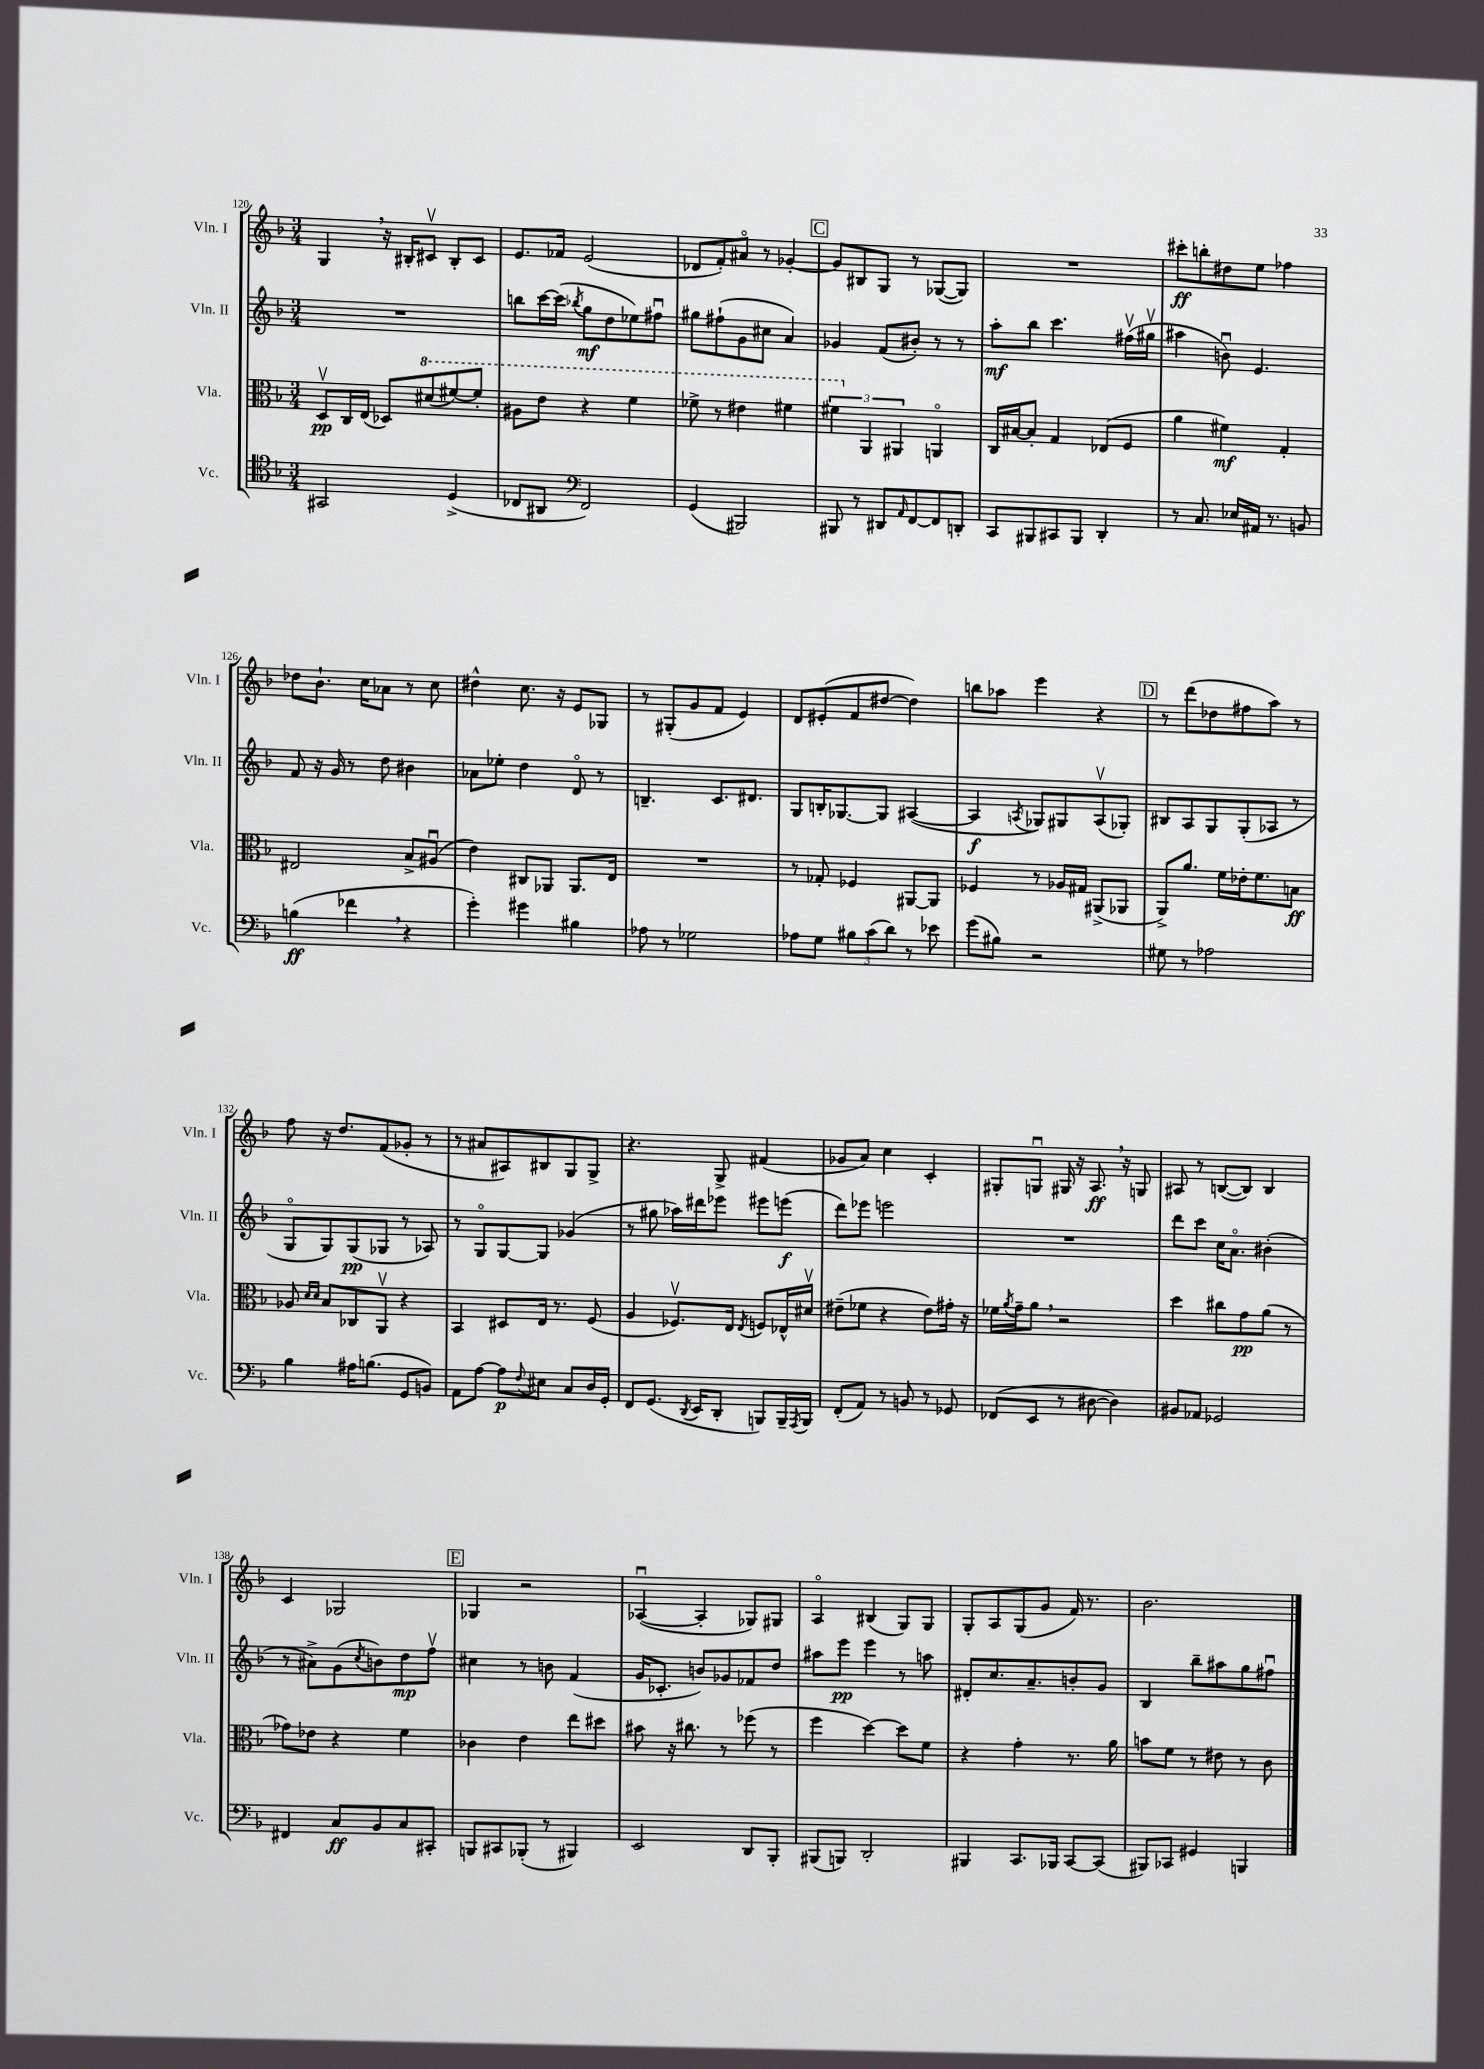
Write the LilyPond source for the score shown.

<<
\new StaffGroup <<
\new Staff = "s0" \with { instrumentName = "Vln. I" shortInstrumentName = "Vln. I" } {
    \clef treble \key f \major \numericTimeSignature \time 3/4
    g4 \breathe r16 bis16-. cis'8\upbow bis8-. cis'8 |
    e'8. fes'16 e'2( |
    des'8 f'8-.) ais'8\flageolet r8 ges'4~-. |
    \mark \markup { \box "C" } ges'8 bis8 g8 r8 ges8~( ges8) |
    R2. |
    cis'''8-.\ff b''8-. dis''8 e''8 fes''4 |
    des''8 bes'8.-! c''16 aes'8 r8 c''8 |
    dis''4-^ c''8. r16 e'8 ges8 |
    r8 gis8-.( g'8 f'8 e'4) |
    d'8 eis'8-.( f'8 dis''8~ dis''4) |
    b''8 aes''8 e'''4 r4 |
    \mark \markup { \box "D" } r8 d'''8( des''8 fis''8 a''8) r8 |
    f''8 r16 d''8. f'8( ges'8-. r8 |
    r8 ais'8 ais8) bis8 g8 g8-> |
    r4. g8-> fis'4( |
    ges'8 a'8) c''4 c'4-. |
    gis8-. g8\downbow gis16 r16 a8.\ff \breathe r16 g8 |
    ais8 r8 b8~( b8) b4 |
    c'4 ges2 |
    \mark \markup { \box "E" } ges4 r2 |
    aes4~\downbow( aes4-. ges8) gis8 |
    a4\flageolet bis4( g8) g8 |
    g8-. a8 g8( g'8 f'16) r8. |
    bes'2. \bar "|." |
}
\new Staff = "s1" \with { instrumentName = "Vln. II" shortInstrumentName = "Vln. II" } {
    \clef treble \key f \major \numericTimeSignature \time 3/4
    R2. |
    b''8 c'''16~ c'''16( \acciaccatura { bes''8 } g''8\mf d''8 ees''8) fis''8\downbow |
    gis''8 fis''8-!( g'8 cis''8 a'4) |
    \mark \markup { \box "C" } ges'4 f'8( bis'8-.) r8 r8 |
    a''8-.\mf bes''8 c'''4. fis''16\upbow( gis''16\upbow |
    ais''4 b'8\downbow) e'4. |
    f'8 r16 g'16 r8 d''8 bis'4 |
    aes'8 ees''8-. d''4 d'8\flageolet r8 |
    b4.-- c'8. dis'8. |
    g8 b16-. ges8.~ ges8 ais4~( |
    ais4\f \acciaccatura { a8 } ges8) gis8 a8\upbow( ges8-.) |
    \mark \markup { \box "D" } bis8 a8 g8 g8-.( aes8 r8 |
    g8\flageolet g8) g8\pp( ges8 r8 aes8) |
    r8 g8\flageolet g8~ g8 ges'4( |
    r8 gis''8 aes''16) dis'''16 ees'''8 eis'''8 e'''8\f( |
    d'''8) ees'''8 e'''2 |
    R2. |
    d'''8 c'''8 c''16 a'8.\flageolet bis'4-.( |
    r8 ais'8->) g'8( \acciaccatura { c''8 } b'8) d''8\mp f''8\upbow |
    \mark \markup { \box "E" } cis''4 r8 b'8 f'4( |
    g'16 ces'8.-. b'8) ges'8 fes'8 d''8 |
    ais''8 e'''8\pp e'''4 r8 a''8 |
    dis'8-. c''8. a'8.-- b'8-. g'8 |
    bes4 bes''8-- ais''8 g''8 fis''8\downbow \bar "|." |
}
\new Staff = "s2" \with { instrumentName = "Vla." shortInstrumentName = "Vla." } {
    \clef alto \key f \major \numericTimeSignature \time 3/4
    d8\upbow\pp c16 e16( des8) \ottava #1 dis''8( fis''8~) fis''8-. |
    ais'8 e''8 r4 f''4 |
    fes''8-> r8 eis''4 fis''4 |
    \mark \markup { \box "C" } \tuplet 3/2 { fis''4 \ottava #0 a,4 ais,4 } a,4\flageolet |
    c16 bis16~ bis8-. g4 ees8( f8 |
    a'4 fis'4\mf) g4-. |
    eis2 bes8-> ais8\downbow( |
    e'4) cis8 aes,8 aes,8. e16 |
    R2. |
    r8 ges8-. fes4 ais,8~ ais,8 |
    fes4 r8 aes16 gis16 ais,8->( aes,8 |
    \mark \markup { \box "D" } a,8->) a'8. f'16 ees'16-. f'8. b8\ff |
    aes8 \grace { d'16 d'16 } bes8 ces8 a,8\upbow r4 |
    bes,4 dis8 e16 r8. f8( |
    a4 fes8.\upbow) e16 \acciaccatura { e8 } f8 ees16-^ dis'16\upbow |
    eis'8--( fes'8 r4 eis'8) gis'16-. r16 |
    fes'16 \acciaccatura { a'8 } g'16-- a'8 \breathe r2 |
    d''4 cis''8 g'8\pp a'8( r8 |
    ges'8) ees'8 r4 f'4 |
    \mark \markup { \box "E" } ces'4 e'4 e''8 dis''8 |
    bis'8 r16 cis''8. r8 fes''8( r8 |
    f''4 d''4~) d''8 f'8 |
    r4 g'4-. r8. a'16 |
    b'8 f'8 r8 eis'8 r8 c'8 \bar "|." |
}
\new Staff = "s3" \with { instrumentName = "Vc." shortInstrumentName = "Vc." } {
    \clef tenor \key f \major \numericTimeSignature \time 3/4
    gis,2 d4->( |
    ces8 ais,8 \clef bass f,2) |
    g,4( bis,,2) |
    \mark \markup { \box "C" } bis,,8 r8 dis,8 \grace { a,16 } f,8~ f,8 d,8-. |
    c,8 bis,,8 cis,8 bis,,8 d,4-. |
    r8 c8. ees16 ais,16 r8. b,8 |
    b4\ff( fes'4 \breathe r4 |
    g'4-.) gis'4 bis4 |
    aes8 r8 ges2 |
    aes8 g8 \tuplet 3/2 { bis8 c'8( d'8) } r8 ees'8 |
    g'8( bis8) r2 |
    \mark \markup { \box "D" } gis8 r8 aes2 |
    bes4 ais16 b8.( g,8 b,8) |
    a,8 a8~ a8\p \appoggiatura { f8 } eis8 c8 d16 g,16-. |
    f,8 g,8.( \acciaccatura { d,8 } e,16 d,8-. b,,8) b,,16-- \acciaccatura { a,,8 } b,,16 |
    f,8-.( a,8) r8 b,8 r8 ges,8 |
    fes,8( e,8 r8 dis8~ dis4) |
    bis,8 aes,8 ges,2 |
    fis,4 c8\ff bes,8 c8 cis,8-. |
    \mark \markup { \box "E" } b,,8 cis,8 bes,,8-.( r8 bis,,4) |
    e,2 d,8 bes,,8-. |
    bis,,8( b,,8) d,2-. |
    bis,,4 c,8. bes,,16 c,8~ c,8( |
    bis,,8) ces,8 gis,4 b,,4 \bar "|." |
}
>>
>>
\layout { \context { \Score currentBarNumber = #120 } }
